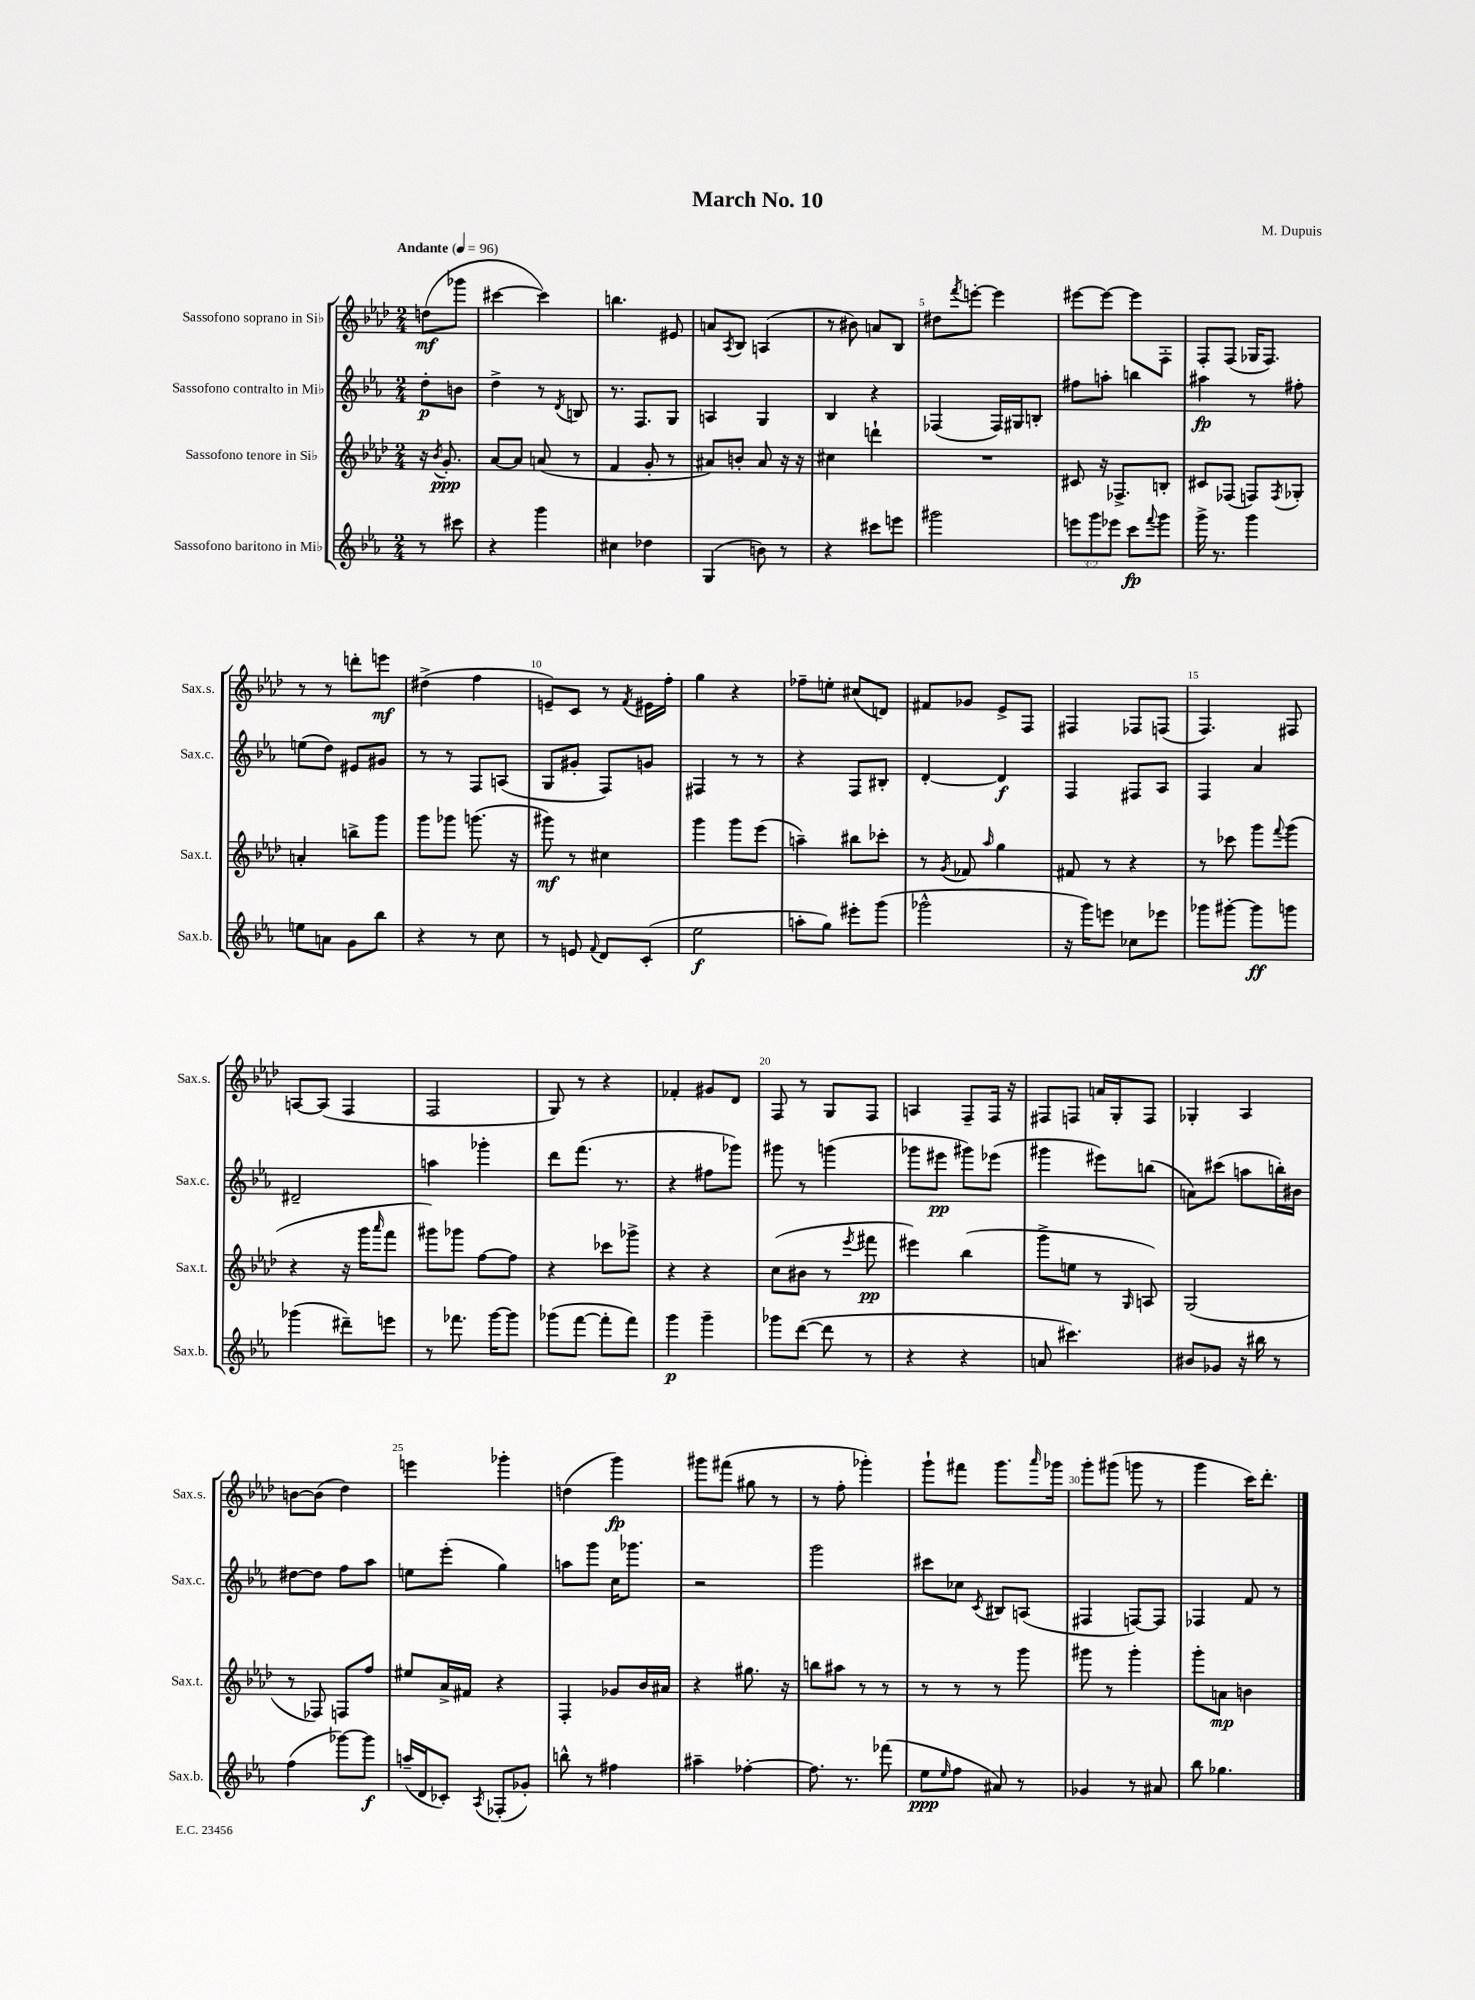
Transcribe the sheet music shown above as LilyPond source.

\header { title = "March No. 10" composer = "M. Dupuis" }
<<
\new StaffGroup <<
\new Staff = "s0" \with { instrumentName = "Sassofono soprano in Sib" shortInstrumentName = "Sax.s." } {
    \clef treble \key aes \major \numericTimeSignature \time 2/4 \partial 4 \tempo "Andante" 4 = 96
    d''8\mf( ges'''8 |
    cis'''4~ cis'''4) |
    b''4. eis'8 |
    a'8 \acciaccatura { aes8 } bes8 a4( |
    r8 bis'8) a'8 bes8 |
    dis''8 \acciaccatura { f'''8 } e'''8~-. e'''4 |
    eis'''8~ eis'''8~ eis'''8 f8-. |
    f8-. f8( ges16 f8.) |
    r8 r8 d'''8-. e'''8\mf |
    dis''4->( f''4 |
    e'8--) c'8 r8 \acciaccatura { f'8 } eis'16 f''16-. |
    g''4 r4 |
    fes''8-- e''8-. cis''8( d'8) |
    fis'8 ges'8 ees'8-> f8 |
    fis4 fes8 f8( |
    f4.) fis8 |
    a8~ a8( f4 |
    f2 |
    g8) r8 r4 |
    fes'4-. gis'8 des'8 |
    f8 r8 g8 f8 |
    a4 f8-- f16 r16 |
    fis8 f8 a'16 g16-. f8 |
    ges4-. aes4 |
    b'8~ b'8( des''4) |
    e'''4 ges'''4-. |
    d''4( g'''4\fp) |
    gis'''8 fis'''8( gis''8 r8 |
    r8 f''8-. ges'''4-.) |
    g'''8-! fis'''8 g'''8. \grace { aes'''16 } ges'''16 |
    g'''8-. gis'''8( g'''8 r8 |
    g'''4 c'''16) des'''8.-. \bar "|." |
}
\new Staff = "s1" \with { instrumentName = "Sassofono contralto in Mib" shortInstrumentName = "Sax.c." } {
    \clef treble \key ees \major \numericTimeSignature \time 2/4 \partial 4
    d''8-.\p b'8 |
    d''4-> r8 \acciaccatura { d'8 } b8 |
    r8. f8. g8 |
    a4 g4 |
    bes4 r4 |
    fes4( fes16) gis16 b8-. |
    fis''8 a''8-. b''4 |
    ais''4\fp r8 fis''8-. |
    e''8( d''8) eis'8 gis'8 |
    r8 r8 f8 a8( |
    g8 gis'8-. f8) g'8 |
    fis4 r8 r8 |
    r4 f8 bis8-. |
    d'4~-. d'4\f |
    f4 fis8 aes8 |
    f4 aes'4 |
    dis'2-- |
    a''4 ges'''4-. |
    d'''8 f'''8.( r8. |
    r4 fis''8 ges'''8) |
    gis'''8 r8 g'''4( |
    ges'''8 eis'''8\pp gis'''8) ees'''8( |
    gis'''4 eis'''8) b''8( |
    a'8) cis'''8( a''8 b''16-.) bis'16 |
    dis''8~ dis''8 f''8 aes''8 |
    e''8 ees'''8-.( g''4) |
    a''8 g'''8 c''16 ges'''8. |
    r2 |
    g'''2 |
    cis'''8 ces''8 \acciaccatura { c'8 } bis8 a8( |
    fis4 f8~) f8 |
    fes4 f'8 r8 \bar "|." |
}
\new Staff = "s2" \with { instrumentName = "Sassofono tenore in Sib" shortInstrumentName = "Sax.t." } {
    \clef treble \key aes \major \numericTimeSignature \time 2/4 \partial 4
    r16 \acciaccatura { bes'8 } g'8.-.\ppp |
    aes'8~ aes'8 a'8( r8 |
    f'4 g'8-. r8 |
    ais'8) b'8-. ais'8 r16 r16 |
    cis''4 d'''4-! |
    R2 |
    cis'8 r16 fes8.-> b8-. |
    cis'8 fes8( f8) \acciaccatura { f8 } ges8-. |
    a'4-. b''8-> g'''8 |
    g'''8 ges'''8 g'''8.( r16 |
    gis'''8\mf) r8 cis''4 |
    g'''4 g'''8 ees'''8( |
    a''4--) bis''8 ces'''8-. |
    r8 \acciaccatura { g'8 } fes'8 \grace { aes''16 } g''4 |
    fis'8 r8 r4 |
    r8 ces'''8 g'''8 \appoggiatura { f'''8 } g'''8( |
    r4 r16 g'''16 \grace { aes'''16 } f'''8 |
    gis'''8) ges'''8 f''8~ f''8 |
    r4 ces'''8 ges'''8-> |
    r4 r4 |
    c''8( bis'8 r8 \acciaccatura { ees'''8 } fis'''8\pp |
    eis'''4) bes''4( |
    g'''8-> e''8 r8 \grace { g16 } a8) |
    g2( |
    r8 fes8) f8 f''8 |
    eis''8 aes'16-> fis'16 r4 |
    f4-. ges'8 bes'16 ais'16 |
    r4 gis''8. r16 |
    b''8 ais''8 r8 r8 |
    r8 r8 r8 g'''8 |
    gis'''8 r8 gis'''4-. |
    g'''8-. a'8\mp b'4 \bar "|." |
}
\new Staff = "s3" \with { instrumentName = "Sassofono baritono in Mib" shortInstrumentName = "Sax.b." } {
    \clef treble \key ees \major \numericTimeSignature \time 2/4 \override Staff.TupletNumber.text = #tuplet-number::calc-fraction-text \partial 4
    r8 cis'''8 |
    r4 g'''4 |
    cis''4 des''4 |
    g4( b'8) r8 |
    r4 cis'''8 e'''8 |
    gis'''2 |
    \tuplet 3/2 { e'''8 g'''8 ees'''8 } c'''8\fp \appoggiatura { f'''8 } g'''8 |
    g'''16-> r8. g'''4 |
    e''8 a'8 g'8 bes''8 |
    r4 r8 c''8 |
    r8 e'8 \appoggiatura { f'8 } d'8 c'8-.( |
    ees''2\f |
    a''8-. g''8) eis'''8-. g'''8( |
    ges'''2-^ |
    r16 g'''16) e'''8 ces''8 ees'''8 |
    ges'''8 gis'''8~-. gis'''8\ff g'''8 |
    ges'''4( dis'''8--) e'''8 |
    r8 fes'''8. g'''16~ g'''8 |
    ges'''8( f'''8~ f'''8-. f'''8) |
    g'''4\p g'''4-- |
    ges'''8 d'''8~( d'''8 r8 |
    r4 r4 |
    a'8 cis'''4.) |
    bis'8 ges'8 r16 bis''16 r8 |
    f''4( ges'''8~) ges'''8\f |
    a''16--( d'16 ces'8-.) \acciaccatura { aes8 } fes8-.( ges'8-.) |
    b''8-^ r8 fis''4 |
    ais''4-- fes''4~-. |
    fes''8. r8. fes'''8( |
    ees''8\ppp \grace { ees''16 } f''8 ais'8) r8 |
    ges'4 r8 ais'8 |
    bes''8 ges''4. \bar "|." |
}
>>
>>
\layout { \context { \Score \override BarNumber.break-visibility = ##(#f #t #t) barNumberVisibility = #(every-nth-bar-number-visible 5) } }
